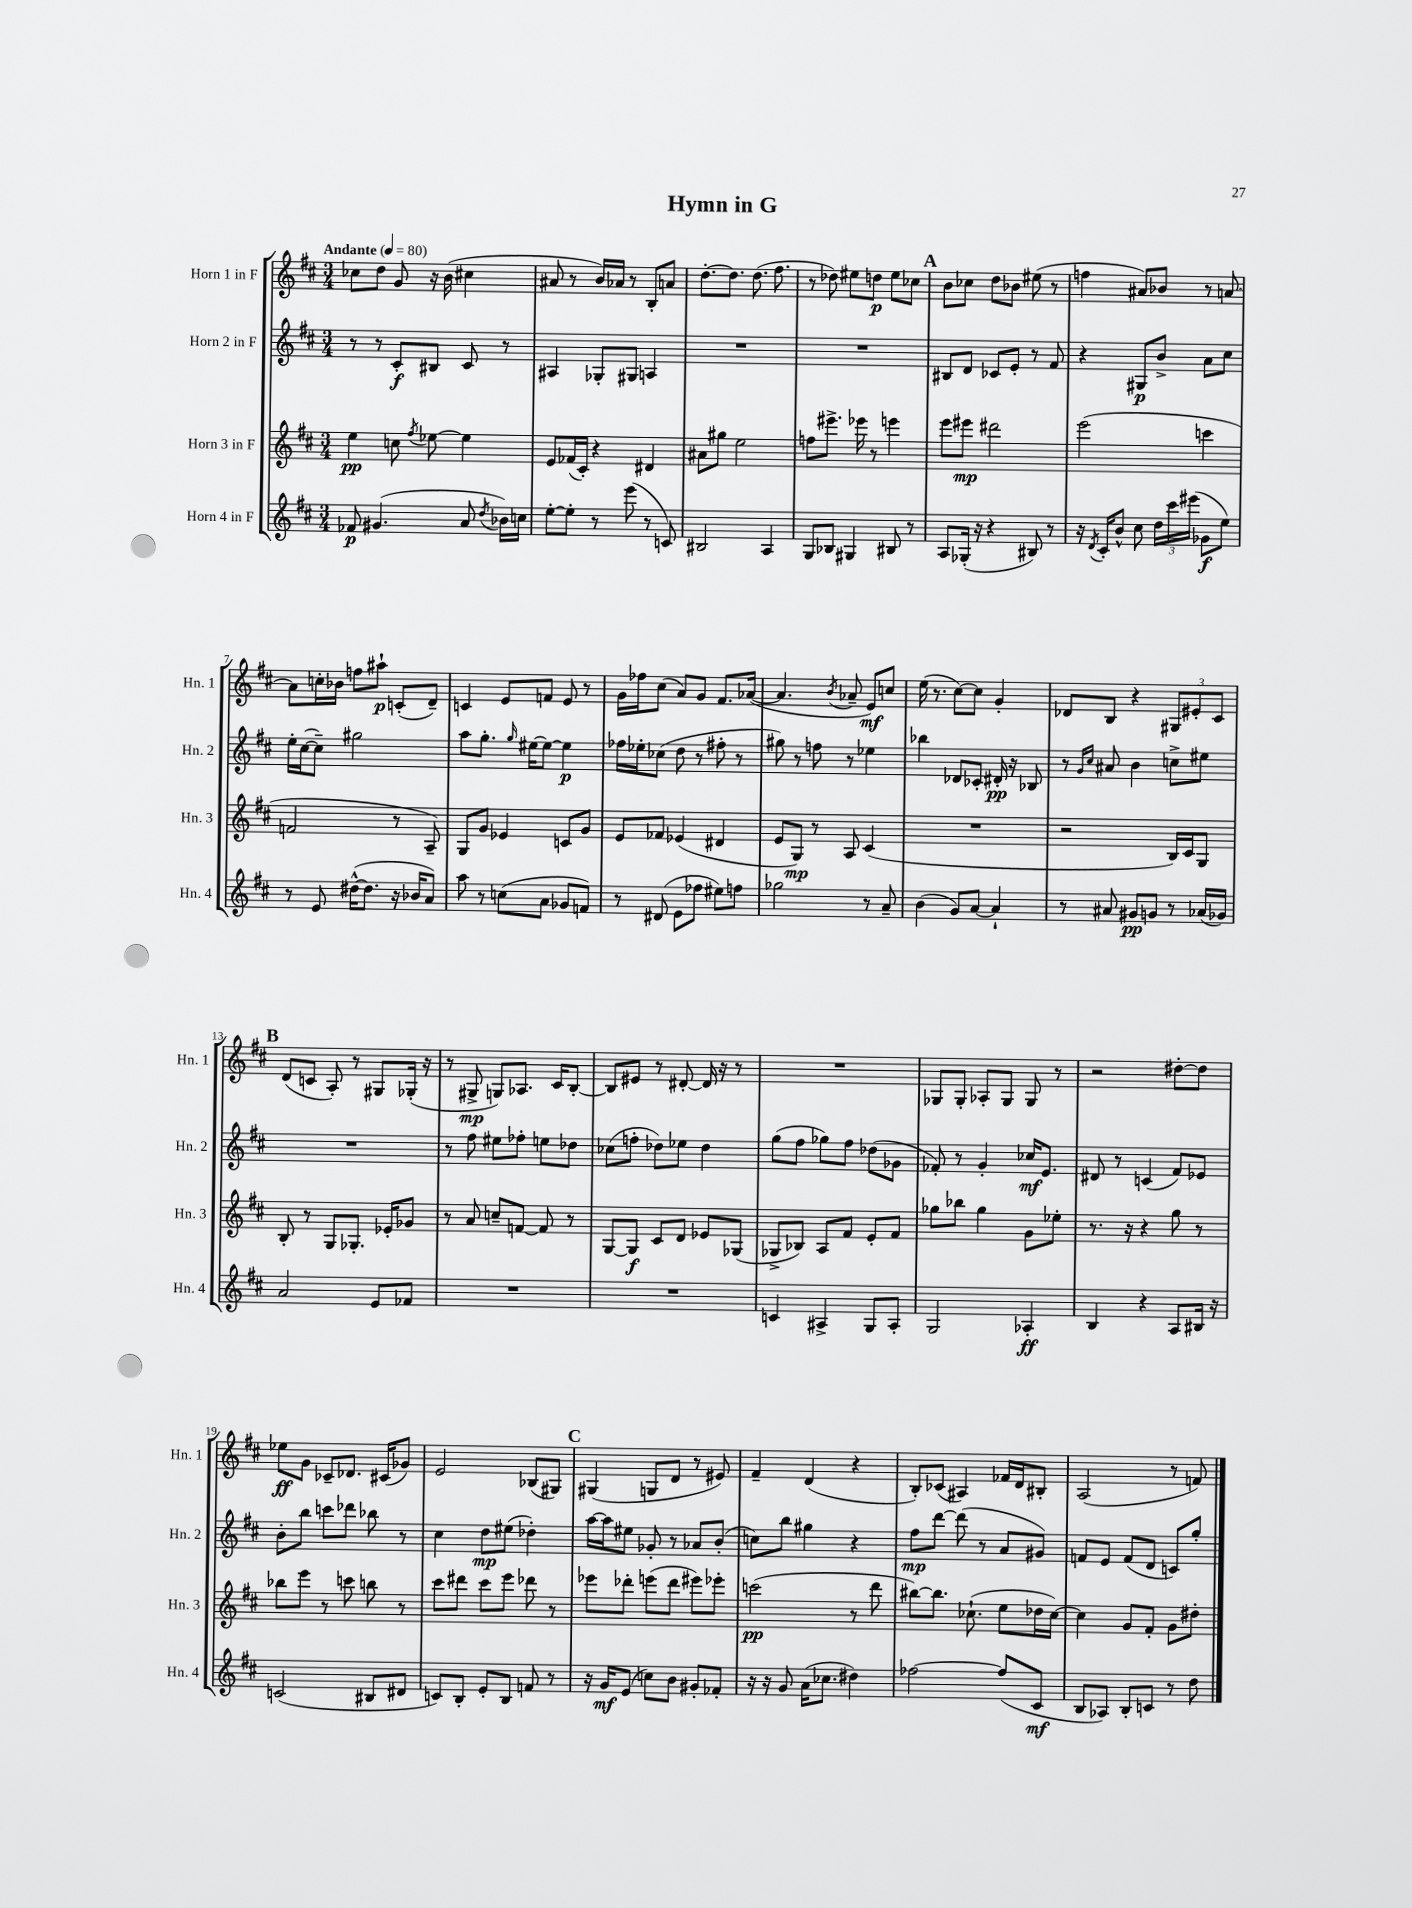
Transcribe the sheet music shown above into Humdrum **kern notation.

**kern	**kern	**kern	**kern
*staff4	*staff3	*staff2	*staff1
*clefG2	*clefG2	*clefG2	*clefG2
*k[f#c#]	*k[f#c#]	*k[f#c#]	*k[f#c#]
*M3/4	*M3/4	*M3/4	*M3/4
*MM80	*MM80	*MM80	*MM80
8f-/	4ee\	8r	8cc-\L
(4.g#/	.	8r	8dd\J
.	8cc\	8c#'/L	8g/
.	8qff#/	.	.
.	[8ee-\	8B#/J	16r
.	.	.	(16b\
8a/	4ee-\]	8c#/	4cc#\
8qdd/	.	.	.
16b-\LL)	.	8r	.
16cc\JJ	.	.	.
=	=	=	=
[8ee'\L	8e/L	4A#/	8a#/
8ee'\]J	(16f-/L	.	8r
.	16c#'/JJ)	.	.
8r	4r	8G-'/L	16b/LL)
.	.	.	16a-/JJ
(8eee\	.	8G#/J	8r
8r	4d#/	4A/	8B'/L
8c/)	.	.	8a/J
=	=	=	=
2B#/	8a#\L	2.r	[8.dd'\L
.	8gg#\J	.	.
.	.	.	8.dd\]J
.	2ee\	.	.
.	.	.	(8.dd\
4A/	.	.	.
.	.	.	8.ff#\
=	=	=	=
8G/L	8ff\L	2.r	8r
8B-/J	8.eee#^\J	.	8dd-\)
4G#/	.	.	8ee#\L
.	16eee-\	.	.
.	8r	.	8dd\J
8B#/	4eee\	.	8ee#\L
8r	.	.	8cc-\J
=	=	=	=
8A/L	8eee\L	8B#/L	8b\L
(16G-'/Jk	8eee#\J	8d/J	8cc-\J
16r	.	.	.
4r	2ddd#\	8c-/L	8dd\L
.	.	8e'/J	8b-\J
8B#/)	.	8r	(8ee#\
8r	.	8f#/	8r
=	=	=	=
16r	(2eee\	4r	4ff\
8qd/	.	.	.
16c#'/LK	.	.	.
8b^^/J	.	.	.
8cc#\	.	8G#/L	8a#/L)
24dd\LL	.	8b^/J	8b-/J
24ccc#\	.	.	.
(24eee#\JJ	.	.	.
8g-\L	4ccc\	8a\L	8r
8ee\J)	.	8cc#\J	[8a/
=	=	=	=
8r	2f/	16ee'\LL	8a\]L
.	.	([16cc#\J	.
8e/	.	8cc#~\]J)	16cc'\L
.	.	.	16b-\JJ
([16dd#^^\LK	.	2gg#\	8ff\L
8.dd#\]J	.	.	.
.	.	.	8aa#`\J
16r	8r	.	(8c'/L
16b-/LK	.	.	.
8a/J)	8A~/)	.	8d~/J)
=	=	=	=
8aa\	8G/L	8aa\L	4c/
8r	8g/J	8.gg'\J	.
(8cc\L	4e-/	.	8e/L
.	.	16qqgg/	.
.	.	[16ee#\LK	.
8a\J	.	8ee#\_J	8f/J
8g-/L	8c/L	4ee#\]	8e/
8f/J)	8g/J	.	8r
=	=	=	=
8r	8e/L	16ff-\LL	16g\LL
.	.	16ee-'\J	16ff-\J
(8d#/	8f-/J	(8cc-\J	(8cc#\J
8e\L	(4e-/	8dd\	8a/L)
8ff-\J	.	8r	8g/J
8ee#\L)	4d#/	8ff#'\	8.f#/L
8ff\J	.	8r	.
.	.	.	([16a-/Jk
=	=	=	=
2gg-\	8e/L	8gg#\)	4.a-/]
.	8G/J)	8r	.
.	8r	8ff\	.
.	.	.	8qb/
.	8A/	8r	8a-~/
8r	(4c#/	4ee-\	8e/L)
8a~/	.	.	8cc/J
=	=	=	=
(4b\	2.r	4bb-\	(16ee\
.	.	.	8.r
8g/L)	.	8d-/L	[8cc#\L)
[8a/J	.	8c-'/J	8cc#\]J
4a`/]	.	16d#'/	4g'/
.	.	16r	.
.	.	8B-/	.
=	=	=	=
8r	2r	8r	8d-/L
.	.	16qqg/LL	.
.	.	16qqcc#/JJ	.
8a#/	.	8a#/	8B/J
8g#/L	.	4b\	4r
8g/J	.	.	.
8r	16B/LL)	8cc^\L	12G#/L
.	16c#/J	.	.
.	.	.	12e#'/
(16a-/LL	8G/J	8ee#\J	.
.	.	.	12c#/J
16g-/JJ)	.	.	.
=	=	=	=
2a/	8B'/	2.r	(8d/L
.	8r	.	8c/J
.	8G/L	.	8A'/)
.	8.G-'/J	.	8r
8e/L	.	.	8G#/L
.	16e-'/LK	.	.
8f-/J	8g-/J	.	(16G-'/Jk
.	.	.	16r
=	=	=	=
2.r	8r	8r	8r
.	8a/	8ff#\	8G#^/
.	8cc~/L	8ee#\L	8G/L)
.	[8f/J	8ff-'\J	8.A-/J
.	8f/]	8ee\L	.
.	.	.	16c#/LK
.	8r	8dd-\J	[8B'/J
=	=	=	=
2.r	[8G/L	(8cc-\L	8B/]L
.	8G/]J	8ff'\J	8e#/J
.	8c#/L	8dd-\L)	8r
.	8d/J	8ee-\J	[8d#'/
.	8e-/L	4dd-\	16d#/]
.	.	.	16r
.	(8G-/J	.	8r
=	=	=	=
4c/	8G-^/L	(8gg\L	2.r
.	8B-/J)	8ff#\J	.
4A#^/	8A/L	8gg-\L)	.
.	8f#/J	8ff#\J	.
8G/L	8e'/L	(8dd-\L	.
8A#'/J	8f#/J	8g-\J	.
=	=	=	=
2G/	8gg-\L	8f-'/)	8G-/L
.	8bb-\J	8r	8G-'/J
.	4gg-\	4g'/	8A-'/L
.	.	.	8G-/J
4A-'/	8g\L	16cc-/LK	8G-/
.	.	8.e/J	.
.	8ee-'\J	.	8r
=	=	=	=
4B/	8.r	8d#/	2r
.	.	8r	.
.	16r	.	.
4r	4r	(4c/	.
8A/L	8gg\	8f#/L)	[8dd#'\L
16B#/Jk	8r	8e-/J	8dd#\]J
16r	.	.	.
=	=	=	=
(2c/	8bb-\L	8b'\L	8ee-\L
.	8eee\J	8bb\J	8g\J
.	8r	8ccc\L	8c-~/L
.	8ccc\	8ddd-\J	8.d-/J
8B#/L	8bb\	8bb-\	.
.	.	.	(16c#/LK
8d#/J	8r	8r	8g-/J)
=	=	=	=
8c/L)	8ccc#\L	4cc#\	2e/
8B'/J	8ddd#\J	.	.
8e'/L	8ccc#\L	8dd\L	.
8B/J	8eee\J	(8ee#\J	.
8f/	8ddd-\	4dd-'\)	(8B-/L
8r	8r	.	8G#/J)
=	=	=	=
16r	8eee-\L	[16aa\LL	(4G#/
16g/LK	.	16aa\]J	.
(8e/J	8ddd-'\J	8ee#\J	.
8cc\L)	(8eee\L	8g-'/	8G/L
8b\J	8ddd-\J	8r	8d/J
8g#'/L	8eee#\L)	8a-/L	8r
8f-'/J	8eee-'\J	(8b'/J	8e#/)
=	=	=	=
16r	(2ccc\	8cc\L)	4f#~/
16r	.	.	.
8g/	.	8bb\J	.
(16a\LK	.	4gg#\	(4d/
8.cc-\J	.	.	.
4dd#\)	8r	4r	4r
.	8ddd\	.	.
=	=	=	=
[2ff-\	[8bb#\L)	8ff#\L	8B'/L)
.	8.bb#\]J	[8ddd\J	(8c-/J
.	.	(8ddd\]	4A#/)
.	(8.cc-`\	.	.
.	.	8r	.
(8ff-/]L	8ee\L	8a/L	16f-/LL
.	.	.	16d/J
8c#/J	16dd-\L	8g#/J)	8B#'/J
.	[16cc-\JJ)	.	.
=	=	=	=
8B/L	4cc-\]	8f/L	(2A/
8A-/J)	.	8e/J	.
8B'/L	8g/L	(8f/L	.
8c/J	8f#'/J	8d/J	.
8r	8g\L	8c/L)	8r
8dd\	8dd#'\J	8gg'/J	8f/)
==	==	==	==
*-	*-	*-	*-
